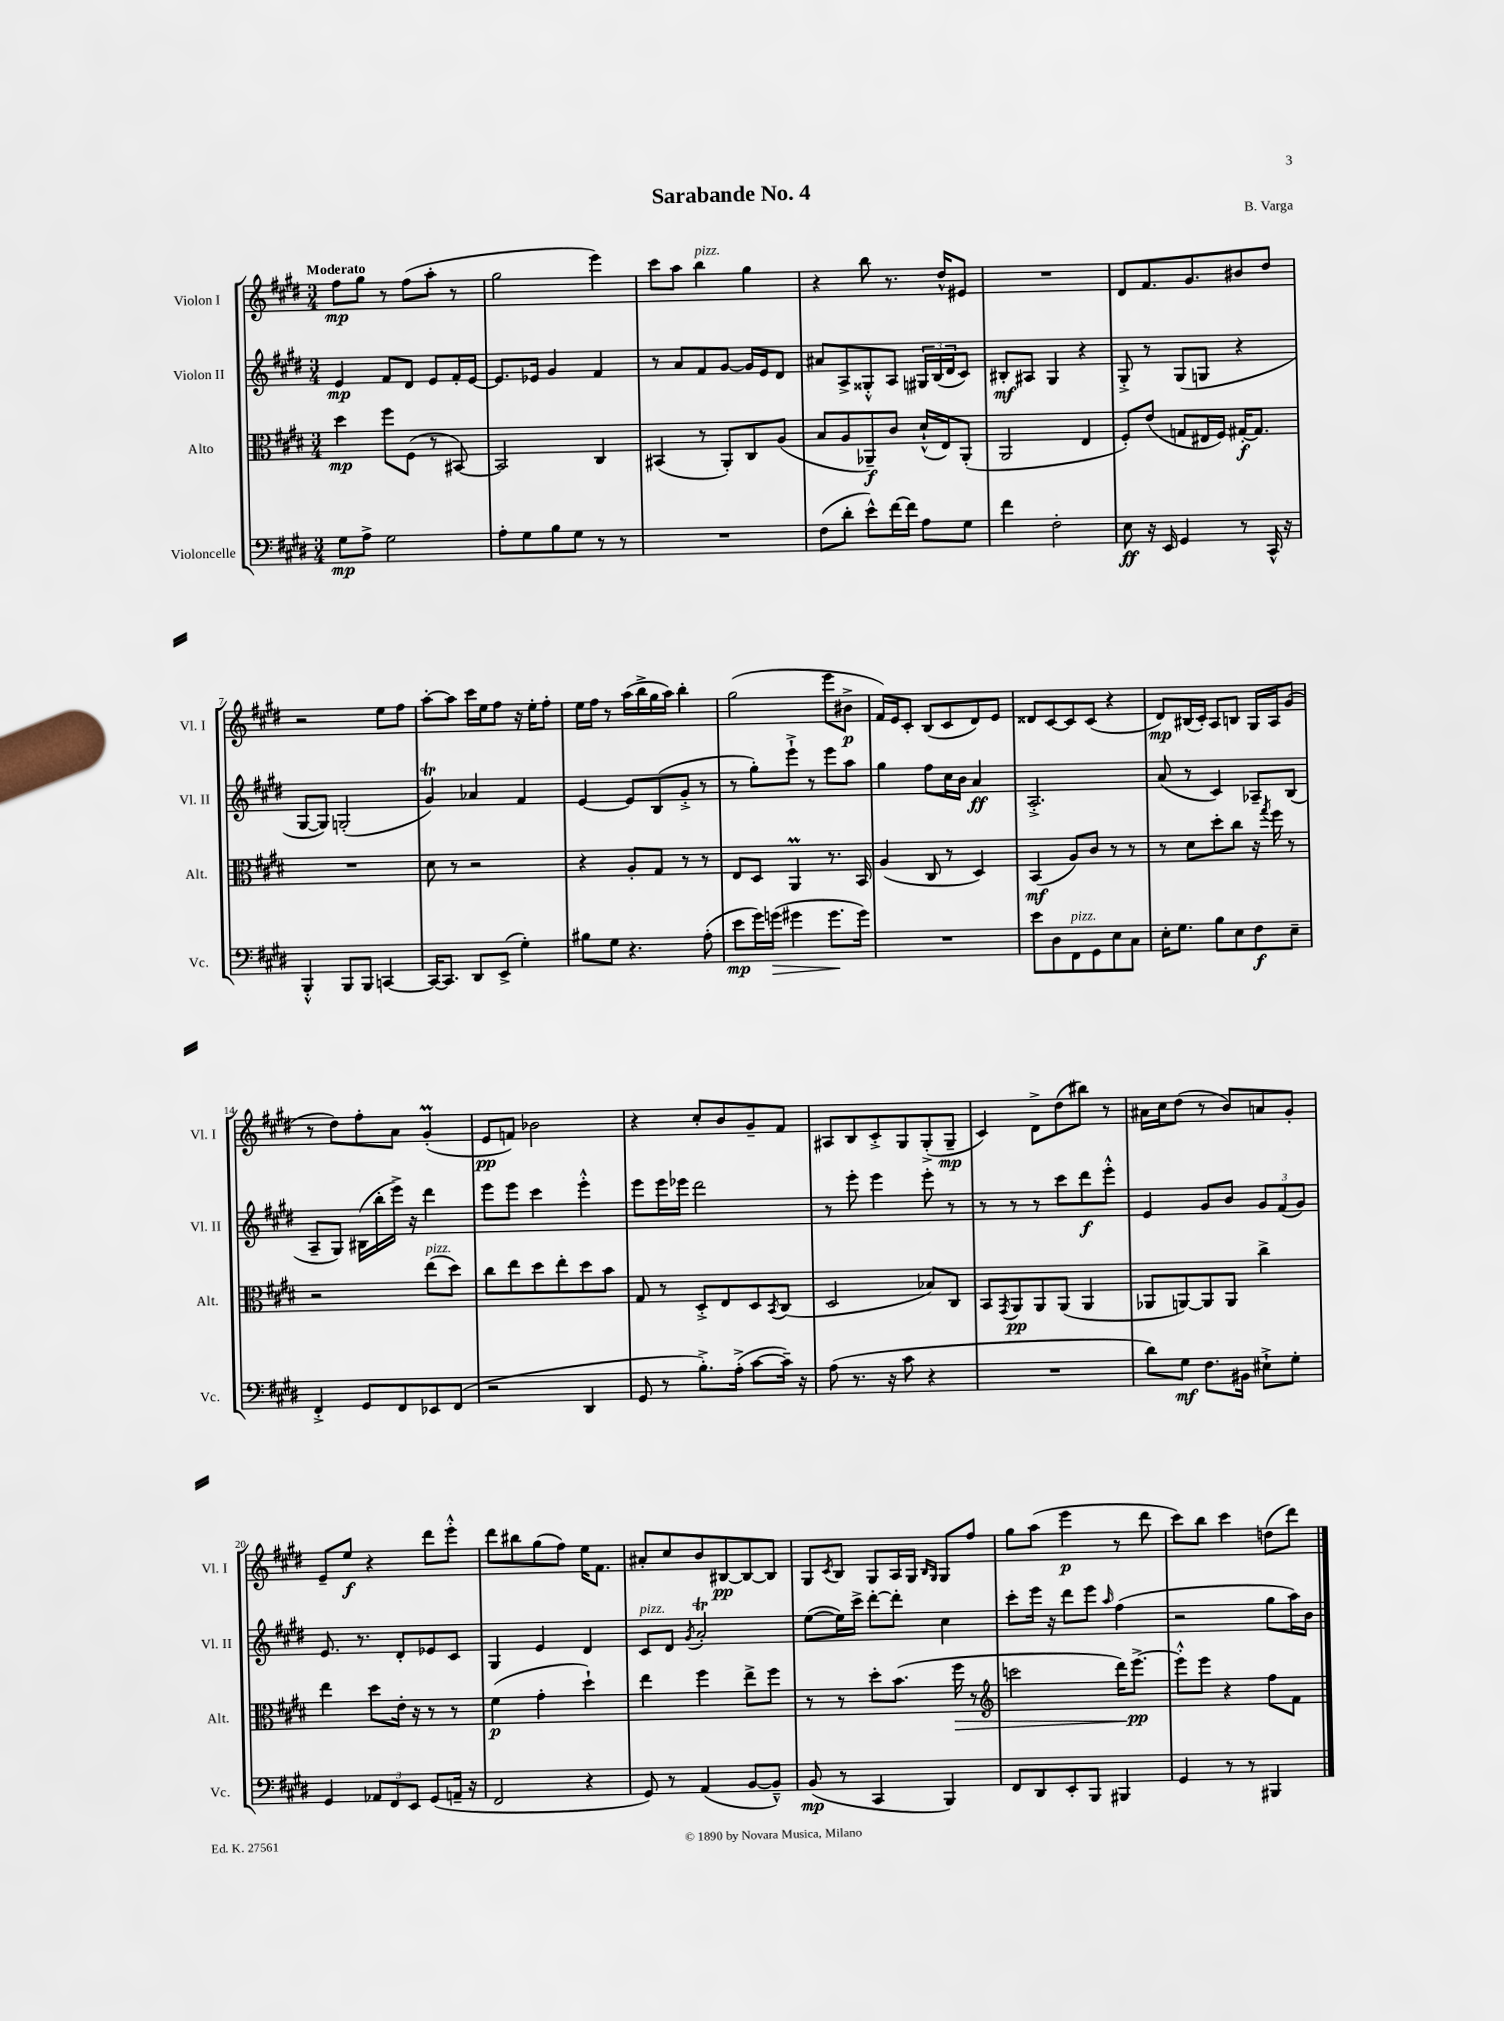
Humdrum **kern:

**kern	**kern	**kern	**kern
*staff4	*staff3	*staff2	*staff1
*clefF4	*clefC3	*clefG2	*clefG2
*k[f#c#g#d#]	*k[f#c#g#d#]	*k[f#c#g#d#]	*k[f#c#g#d#]
*M3/4	*M3/4	*M3/4	*M3/4
8G#	4dd#	4e	8ff#
8A^	.	.	8gg#
2G#	8ff#	8f#	8r
.	(8F#	8d#	(8ff#
.	8r	8e	8aa'
.	[8BB#)	16f#'	8r
.	.	[16e	.
=	=	=	=
8A'	2BB#]	8.e]	2gg#
8G#	.	.	.
.	.	16e-	.
8B	.	4g#	.
8G#	.	.	.
8r	4C#	4f#	4eee)
8r	.	.	.
=	=	=	=
2.r	(4BB#	8r	8ccc#
.	.	8a	8aa
.	8r	8f#	4bb
.	8AA')	[8g#	.
.	8C#	16g#]	4gg#
.	.	16e	.
.	(8A	8d#	.
=	=	=	=
(8F#	8B	8a#	4r
8d#'	8A	8A^	.
8e^^)	8AA-~)	8G##'^^	8bb
[16f#	8c#	8A	8.r
16f#]	.	.	.
8A	(16d#`^^	24G#	.
.	.	(24B	.
.	16E)	.	16dd#^^
.	.	24d#	.
8G#	(8AA-'	8c#)	8e#
=	=	=	=
4f#	2AA	8B#'	2.r
.	.	8A#	.
2F#'	.	4G#	.
.	4E	4r	.
=	=	=	=
8E	8F#')	8G#'^	8d#
16r	(8e	8r	8.f#
16EE	.	.	.
4GG#	8G	(8G#	.
.	.	.	8.g#
.	16E#	8G	.
.	16F#)	.	.
8r	[16G#'	4r	8b#
.	8.G#]	.	.
16CC#^^	.	.	8dd#
16r	.	.	.
=	=	=	=
4BBB'^^	2.r	[8G#	2r
.	.	8G#])	.
8BBB	.	(2G'	.
8BBB	.	.	.
[4CC	.	.	8ee
.	.	.	8ff#
=	=	=	=
16CC_	8d#	4g#)	[8aa'
8.CC]	.	.	.
.	8r	.	8aa]
8DD#	2r	4a-	16ccc#
.	.	.	16ee
(8EE^	.	.	8ff#
4G#')	.	4f#	16r
.	.	.	16ee'
.	.	.	8ff#'
=	=	=	=
8B#	4r	[4e	16ee
.	.	.	16ff#
8G#	.	.	8r
4.r	8A'	8e]	(16aa
.	.	.	16bb^
.	8G#	(8B	16gg#
.	.	.	16aa)
.	8r	8g#'^	4bb'
(8A'	8r	8r	.
=	=	=	=
8e	8E	8r	(2gg#
16g#)	8D#	8gg#')	.
(16g	.	.	.
4g#	4AA	8eee`^	.
.	.	8r	.
8.g#	8.r	8eee	8eee
.	.	8aa	8b#^
16g#)	16BB	.	.
=	=	=	=
2.r	(4A	4gg#	16f#)
.	.	.	16e
.	.	.	8c#'
.	8C#	8ff#	(8B
.	8r	16cc#	8c#
.	.	16b	.
.	4D#)	4a	8d#)
.	.	.	8e
=	=	=	=
8e	(4BB	2.A'^	8d##
8D#	.	.	[8c#
8FF#	8A)	.	8c#]
8GG#	8c#	.	(8c#
8E	8r	.	4r
8C#	8r	.	.
=	=	=	=
16E'	8r	(8a	8d#)
8.G#	.	.	.
.	8d#	8r	(16B#
.	.	.	16c#')
8B	8dd#'	4c#)	8A
8E	8cc#	.	8B
8F#	16r	8A-~	16G#
.	8qgg#	.	.
.	16ff#	.	16A
8E~	8r	(8B	(8g#
=	=	=	=
4FF#'^	2r	8A~	8r
.	.	8G#)	8dd#)
8GG#	.	(16B#	8ff#'
.	.	16bb'	.
8FF#	.	16eee^)	8a
.	.	16r	.
8EE-	(8ee	4ddd#	(4g#'
(8FF#	8dd#)	.	.
=	=	=	=
2r	8cc#	8eee	8e
.	8ee	8eee	8f)
.	8dd#	4ccc#	2b-
.	8ee'	.	.
4DD#	8dd#	4eee'^^	.
.	8b	.	.
=	=	=	=
8GG#	8G#	8eee	4r
8r	8r	16eee	.
.	.	16eee-	.
8.B'^)	8D#'^	2ddd#	8cc#'
.	8E	.	8b
(16A'^	.	.	.
[8c#	8D#	.	8g#~
.	8qBB	.	.
16c#~])	(8C#	.	8f#
16r	.	.	.
=	=	=	=
(8A	2D#	8r	8A#
8.r	.	8eee'	8B
.	.	4eee	8c#'^
16r	.	.	.
8c#	.	.	8G#
4r	8B-)	8eee'	(8G#'^
.	8C#	8r	8G#~
=	=	=	=
2.r	8BB	8r	4c#)
.	8qGG#	.	.
.	8AA	8r	.
.	8AA	8r	8d#^
.	(8AA	8ccc#	(8dd#
.	4AA	8ddd#	8bb#)
.	.	8eee'^^	8r
=	=	=	=
8d#)	8AA-	4e	16a#
.	.	.	16cc#
8G#	[8AA)	.	(8dd#
8.F#	8AA]	8g#	8r
.	8AA	8b	8b)
16BB#	.	.	.
8E#`^	4cc#^	12g#	8a
.	.	(12f#	.
8G#'	.	.	8g#'
.	.	12g#)	.
=	=	=	=
4GG#	4ee	8.e	8e~
.	.	.	8ee
.	.	8.r	.
12AA-	8dd#	.	4r
12FF#	.	.	.
.	16e'	8d#'	.
12EE	.	.	.
.	16r	.	.
(8GG#	8r	8e-	8ddd#
16AA~	8r	8c#	8eee'^^
16r	.	.	.
=	=	=	=
2FF#	(4f#	4G#	8ddd#
.	.	.	8bb#
.	4g#'	4e	(8gg#
.	.	.	8ff#)
4r	4dd#`)	4d#	16ee
.	.	.	8.f#
=	=	=	=
8GG#)	4ee	8c#	8a#'
8r	.	8d#	8cc#
.	.	8qg#	.
(4AA	4ff#	2a'	8b
.	.	.	[8B#
[8BB	8ee^	.	8B#_
8BB~^^])	8ff#	.	8B#]
=	=	=	=
(8BB	8r	([8ee	8G#
.	.	.	8qc#
8r	8r	16ee])	8B
.	.	16ccc#^	.
4CC#	8dd#'	[8ddd#'	8G#
.	(8.b	8ddd#']	16A
.	.	.	16G#
.	.	.	16qqB
.	.	.	16qqG#
4BBB)	.	4cc#	8G#
.	16ff#	.	.
.	8r	.	8ff#
=	=	=	=
*	*clefG2	*	*
8FF#	2ccc	8ccc#'	8gg#
8DD#	.	16eee	(8aa
.	.	16r	.
8EE'	.	8ddd#	4eee
8BBB	.	8eee	.
.	.	16qqaa	.
4BBB#	16ddd#)	(4ff#	8r
.	[8.eee^	.	.
.	.	.	8ddd#
=	=	=	=
4GG#	8eee'^^]	2r	8ccc#)
.	8eee	.	8bb
8r	4r	.	4ccc#
8r	.	.	.
4BBB#	8ff#	8gg#	(8dd
.	8f#	16aa)	8ddd#)
.	.	16b	.
==	==	==	==
*-	*-	*-	*-
